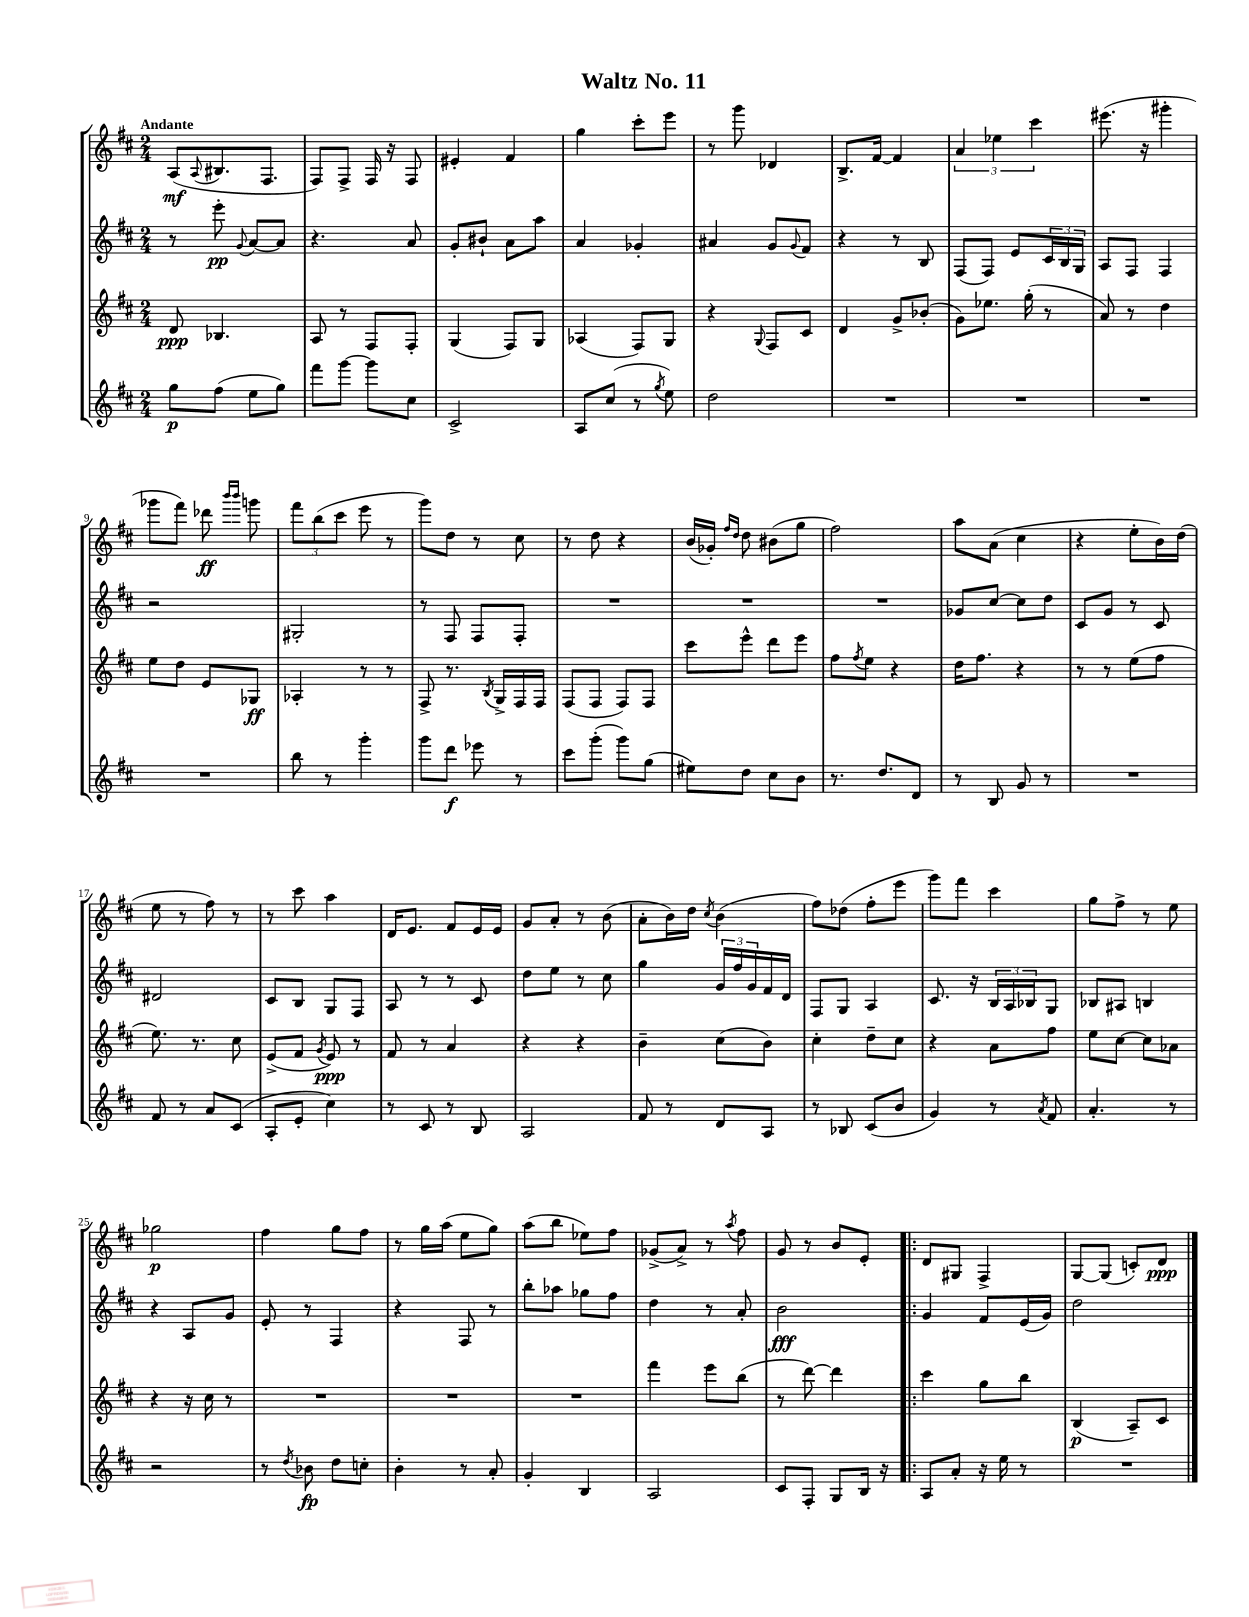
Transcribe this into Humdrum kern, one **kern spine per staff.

**kern	**kern	**kern	**kern
*staff4	*staff3	*staff2	*staff1
*clefG2	*clefG2	*clefG2	*clefG2
*k[f#c#]	*k[f#c#]	*k[f#c#]	*k[f#c#]
*M2/4	*M2/4	*M2/4	*M2/4
8gg	8d	8r	(8A
.	.	.	8qqA
(8ff#	4.B-	8eee'	8.B#
.	.	8qqg	.
8ee	.	[8a	.
.	.	.	8.F#
8gg)	.	8a]	.
=	=	=	=
8fff#	8A	4.r	8F#)
[8ggg	8r	.	8F#^
8ggg]	8F#	.	16F#
.	.	.	16r
8cc#	8F#'	8a	8F#
=	=	=	=
2c#^	(4G	8g'	4e#'
.	.	8b#`	.
.	8F#)	8a	4f#
.	8G	8aa	.
=	=	=	=
8A	(4A-	4a	4gg
(8cc#	.	.	.
8r	8F#)	4g-'	8ccc#'
8qgg	.	.	.
8ee)	8G	.	8eee
=	=	=	=
2dd	4r	4a#	8r
.	.	.	8ggg
.	8qqG	.	.
.	8F#	8g	4d-
.	.	8qqg	.
.	8c#	8f#	.
=	=	=	=
2r	4d	4r	8.B^
.	.	.	[16f#
.	8g^	8r	4f#]
.	(8b-'	8B	.
=	=	=	=
2r	8g)	(8F#	6a
.	8.ee-	8F#)	.
.	.	.	6ee-
.	.	8e	.
.	(16gg'	.	.
.	.	.	6ccc#
.	8r	24c#	.
.	.	24B	.
.	.	24G	.
=	=	=	=
2r	8a)	8A	(8.eee#
.	8r	8F#	.
.	.	.	16r
.	4dd	4F#	4ggg#'
=	=	=	=
2r	8ee	2r	8ggg-
.	8dd	.	8fff#)
.	8e	.	8ddd-
.	.	.	16qqbbb
.	.	.	16qqbbb
.	8G-	.	8ggg
=	=	=	=
8bb	4A-'	2G#'	12fff#
.	.	.	(12bb
8r	.	.	.
.	.	.	12ccc#
4ggg'	8r	.	8eee
.	8r	.	8r
=	=	=	=
8ggg	8F#^	8r	8ggg)
8ddd	8.r	8F#	8dd
8eee-	.	8F#	8r
.	8qB	.	.
.	16G^	.	.
8r	16F#	8F#'	8cc#
.	16F#	.	.
=	=	=	=
8ccc#	(8F#	2r	8r
(8ggg'	8F#	.	8dd
8ggg)	8F#)	.	4r
(8gg	8F#	.	.
=	=	=	=
8ee#)	8ccc#	2r	(16b
.	.	.	16g-')
.	.	.	16qqff#
.	.	.	16qqdd
8dd	8eee^^	.	8dd
8cc#	8ddd	.	(8b#
8b	8eee	.	8gg
=	=	=	=
8.r	8ff#	2r	2ff#)
.	8qff#	.	.
.	8ee	.	.
8.dd	.	.	.
.	4r	.	.
8d	.	.	.
=	=	=	=
8r	16dd	8g-	8aa
.	8.ff#	.	.
8B	.	[8cc#	(8a
8g	4r	8cc#]	4cc#
8r	.	8dd	.
=	=	=	=
2r	8r	8c#	4r
.	8r	8g	.
.	(8ee	8r	8ee'
.	8ff#	8c#	16b)
.	.	.	(16dd
=	=	=	=
8f#	8.ee)	2d#	8ee
8r	.	.	8r
.	8.r	.	.
8a	.	.	8ff#)
(8c#	8cc#	.	8r
=	=	=	=
8A'	(8e^	8c#	8r
8e'	8f#	8B	8ccc#
.	8qg	.	.
4cc#)	8e)	8G	4aa
.	8r	8F#	.
=	=	=	=
8r	8f#	8A	16d
.	.	.	8.e
8c#	8r	8r	.
8r	4a	8r	8f#
8B	.	8c#	16e
.	.	.	16e
=	=	=	=
2A	4r	8dd	8g
.	.	8ee	8a'
.	4r	8r	8r
.	.	8cc#	(8b
=	=	=	=
8f#	4b~	4gg	8a'
8r	.	.	16b)
.	.	.	16dd
.	.	.	8qcc#
8d	(8cc#	24g	(4b
.	.	24ff#	.
.	.	24g	.
8A	8b)	16f#	.
.	.	16d	.
=	=	=	=
8r	4cc#'	8F#	8ff#)
8B-	.	8G	(8dd-
(8c#	8dd~	4A	8ff#'
8b	8cc#	.	8eee
=	=	=	=
4g)	4r	8.c#	8ggg)
.	.	.	8fff#
.	.	16r	.
8r	8a	24B	4ccc#
.	.	24A	.
.	.	24B-	.
8qa	.	.	.
8f#	8ff#	8G	.
=	=	=	=
4.a'	8ee	8B-	8gg
.	[8cc#	8A#	8ff#^
.	8cc#]	4B	8r
8r	8a-	.	8ee
=	=	=	=
2r	4r	4r	2gg-
.	16r	8A	.
.	16cc#	.	.
.	8r	8g	.
=	=	=	=
8r	2r	8e'	4ff#
8qdd	.	.	.
8b-	.	8r	.
8dd	.	4F#	8gg
8cc'	.	.	8ff#
=	=	=	=
4b'	2r	4r	8r
.	.	.	16gg
.	.	.	(16aa
8r	.	8F#	8ee
8a'	.	8r	8gg)
=	=	=	=
4g'	2r	8bb'	(8aa
.	.	8aa-	8bb
4B	.	8gg-	8ee-)
.	.	8ff#	8ff#
=	=	=	=
2A	4fff#	4dd	(8g-^
.	.	.	8a^)
.	8eee	8r	8r
.	.	.	8qaa
.	(8bb	8a'	8ff#
=	=	=	=
8c#	8r	2b	8g
8F#'	[8ddd)	.	8r
8G	4ddd]	.	8b
16B	.	.	8e'
16r	.	.	.
=!|:	=!|:	=!|:	=!|:
8A	4ccc#	4g	8d
8a'	.	.	8G#
16r	8gg	8f#	4F#^
16ee	.	.	.
8r	8bb	(16e	.
.	.	16g)	.
=	=	=	=
2r	(4B	2dd	[8G
.	.	.	(8G]
.	8A~)	.	8c')
.	8c#	.	8d
==	==	==	==
*-	*-	*-	*-
